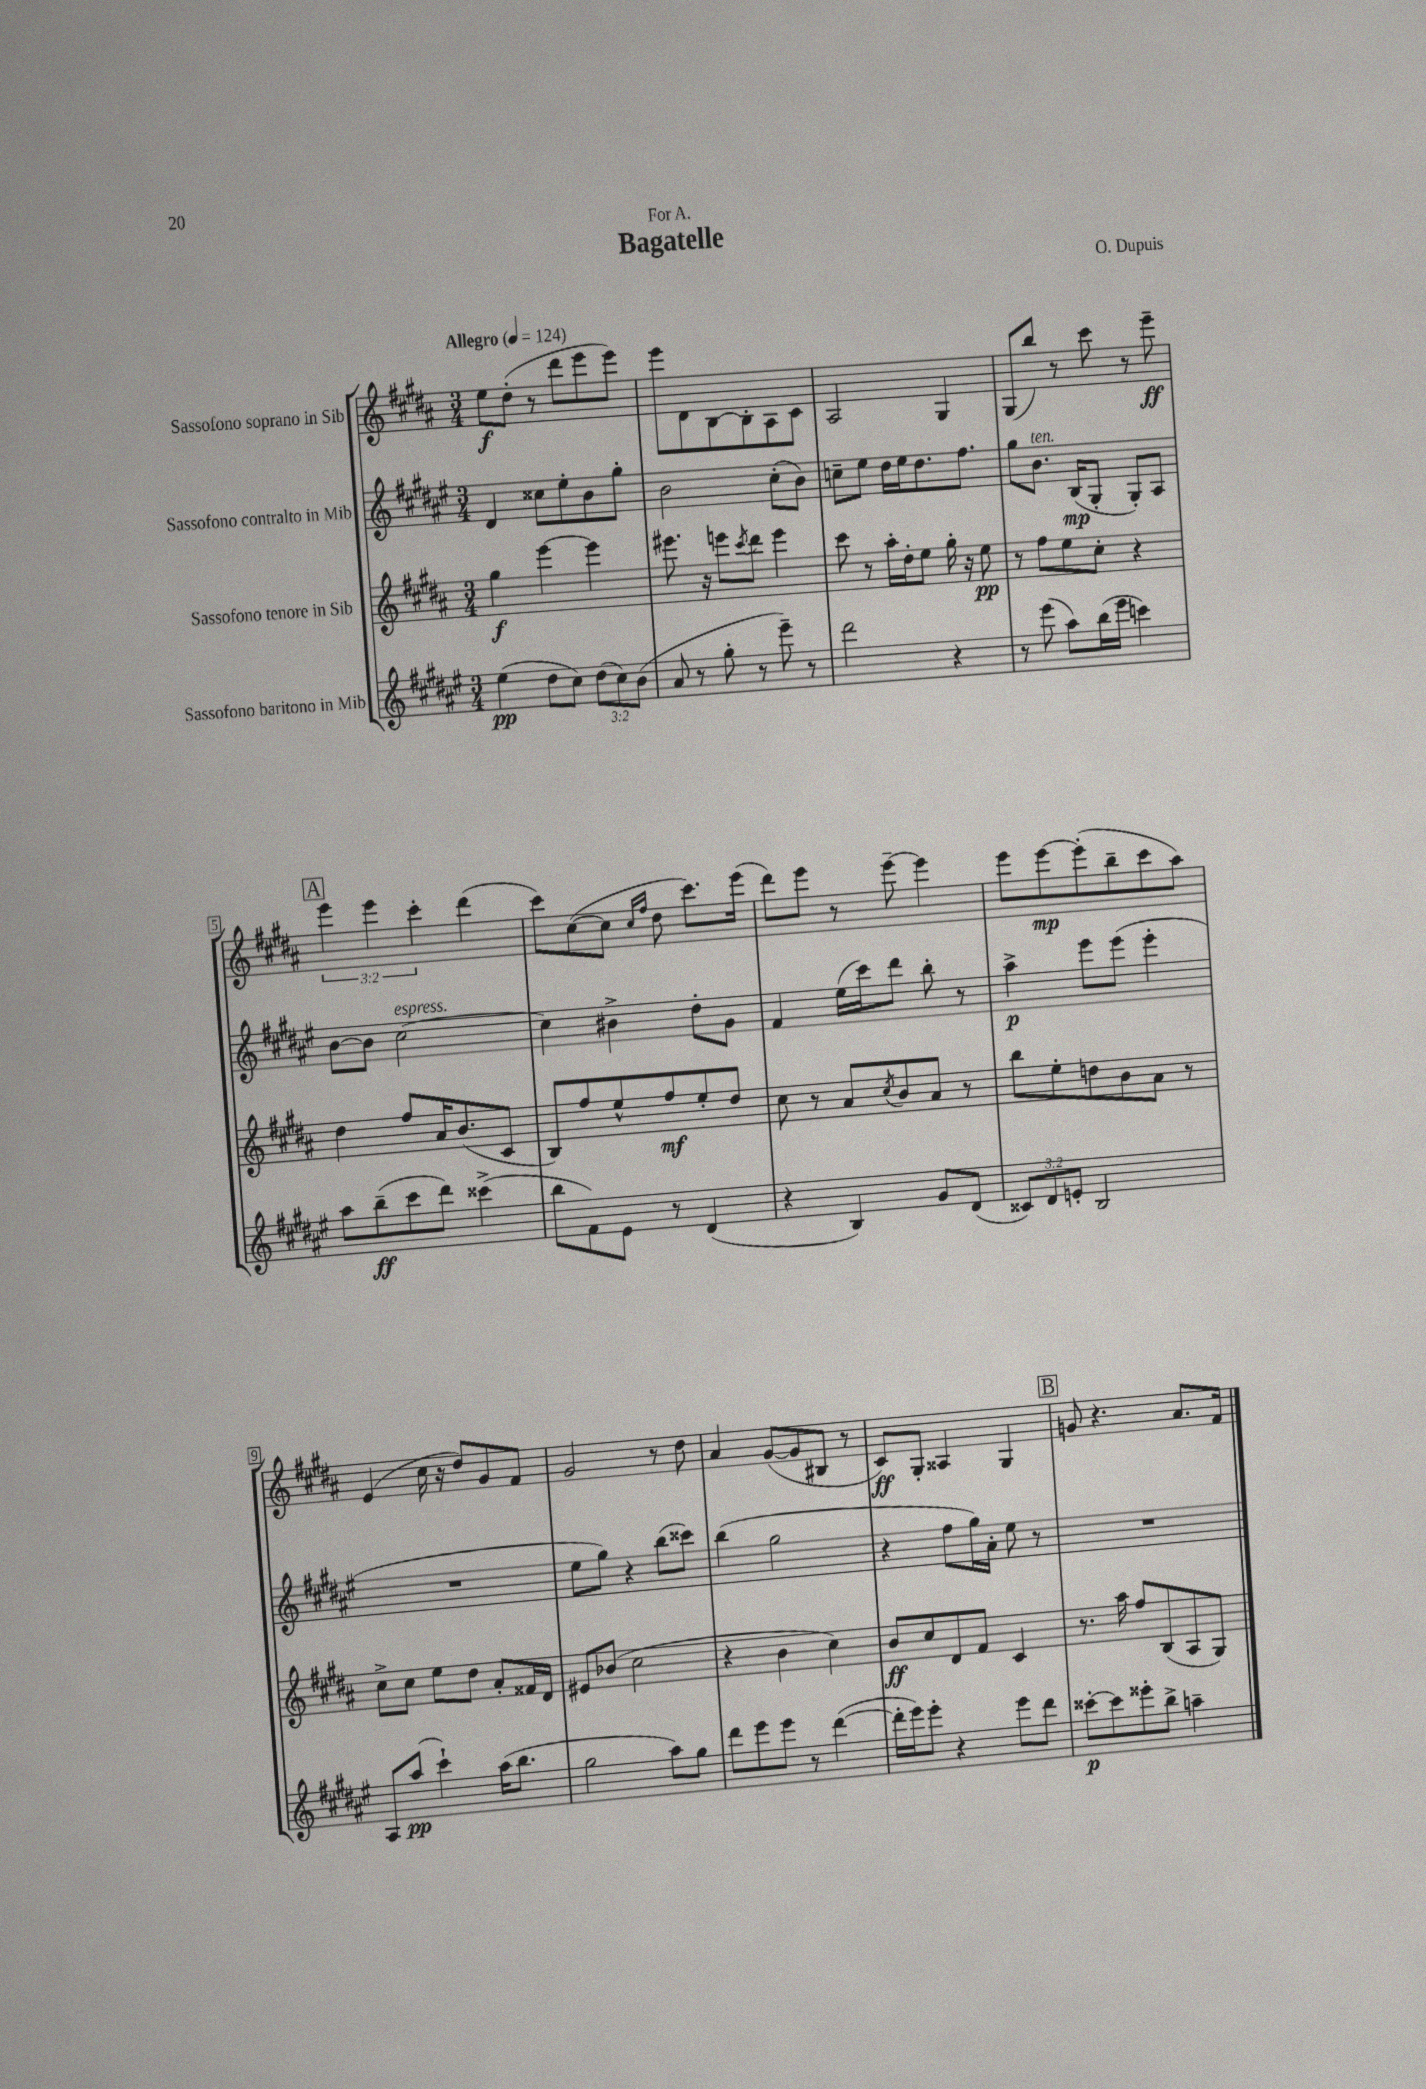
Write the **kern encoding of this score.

**kern	**dynam	**kern	**dynam	**kern	**dynam	**kern	**dynam
*part4	*part4	*part3	*part3	*part2	*part2	*part1	*part1
*staff4	*staff4	*staff3	*staff3	*staff2	*staff2	*staff1	*staff1
*I"Sassofono baritono in Mib	*	*I"Sassofono tenore in Sib	*	*I"Sassofono contralto in Mib	*	*I"Sassofono soprano in Sib	*
*clefG2	*	*clefG2	*	*clefG2	*	*clefG2	*
*k[f#c#g#d#a#e#]	*	*k[f#c#g#d#a#]	*	*k[f#c#g#d#a#e#]	*	*k[f#c#g#d#a#]	*
*M3/4	*	*M3/4	*	*M3/4	*	*M3/4	*
*MM124	*	*MM124	*	*MM124	*	*MM124	*
=1	=1	=1	=1	=1	=1	=1	=1
!	!	!	!	!	!	!LO:TX:a:B:t=Allegro	!
(4ee#\	pp	4gg#\	f	4d#/	.	8ee\L	f
.	.	.	.	.	.	(8dd#'\J	.
8dd#\L	.	[4eee\	.	8cc##X\L	.	8r	.
8cc#\J)	.	.	.	8ee#'\	.	8ddd#\L	.
(12dd#\L	.	4eee\]	.	8b\	.	8eee\	.
12cc#\)	.	.	.	.	.	.	.
.	.	.	.	8gg#'\J	.	8eee\J)	.
(12b\J	.	.	.	.	.	.	.
=2	=2	=2	=2	=2	=2	=2	=2
8a#/	.	8.eee#X\	.	2b\	.	8eee\L	.
8r	.	.	.	.	.	8d#\	.
.	.	16r	.	.	.	.	.
8gg#'\	.	8eeen\L	.	.	.	[8B\	.
.	.	8qccc#/	.	.	.	.	.
8r	.	8ddd#\J	.	.	.	8B'\]	.
8eee#~\)	.	4eee\	.	(8cc#'\L	.	8A#\	.
8r	.	.	.	8b\J)	.	8c#\J	.
=3	=3	=3	=3	=3	=3	=3	=3
2ddd#\	.	8ccc#\	.	8ccn~\L	.	2A#/	.
.	.	8r	.	8ee#\J	.	.	.
.	.	16aa#'\LL	.	16dd#\LL	.	.	.
.	.	16dd#'\J	.	16ee#\J	.	.	.
.	.	8ee\J	.	8.dd#\	.	.	.
4r	.	16gg#'\	.	.	.	4G#/	.
.	.	16r	.	8.ff#\J	.	.	.
.	.	8ee\	pp	.	.	.	.
=4	=4	=4	=4	=4	=4	=4	=4
8r	.	8r	.	8gg#\L	.	(8G#/L	.
!	!	!	!	!LO:TX:a:i:t=ten.	!	!	!
(8eee#\	.	8ff#\L	.	8.b\J	.	8bb/J)	.
8aa#\L)	.	8ee\	.	.	.	8r	.
.	.	.	.	(16B/KL	mp	.	.
(16bb\L	.	8cc#'\J	.	8G#'/J	.	8ccc#\	.
16eee#\JJ	.	.	.	.	.	.	.
4cccn\)	.	4r	.	8G#'/L)	.	8r	.
.	.	.	.	8A#/J	.	8eee~\	ff
!!LO:LB:g=z
!!LO:REH:place=s1:t=A
=5	=5	=5	=5	=5	=5	=5	=5
8aa#\L	.	4dd#\	.	[8b\L	.	6eee\	.
(8bb~\	ff	.	.	8b\J]	.	.	.
.	.	.	.	.	.	6eee\	.
!	!	!	!	!LO:TX:a:i:t=espress.	!	!	!
8ccc#\	.	8ff#/L	.	[2cc#\	.	.	.
.	.	.	.	.	.	6ccc#'\	.
8ddd#\J)	.	16a#/K	.	.	.	.	.
.	.	(8.b/	.	.	.	.	.
(4ccc##X^\	.	.	.	.	.	(4ddd#\	.
.	.	8c#/J	.	.	.	.	.
=6	=6	=6	=6	=6	=6	=6	=6
8bb\L	.	8B/L)	.	4cc#\]	.	8ccc#\L)	.
8f#\)	.	8ff#/	.	.	.	([8cc#\	.
8e#\J	.	8ee^^/	.	4b#X^\	.	8cc#\J]	.
.	.	.	.	.	.	16qqcc#/LL	.
.	.	.	.	.	.	16qqff#/JJ	.
8r	.	8ff#/	mf	.	.	8dd#\	.
(4d#/	.	8ee'/	.	8dd#'\L	.	8.ccc#\L)	.
.	.	8dd#/J	.	8g#\J	.	.	.
.	.	.	.	.	.	(16eee\Jk	.
=7	=7	=7	=7	=7	=7	=7	=7
4r	.	8cc#\	.	4f#/	.	8ddd#\L)	.
.	.	8r	.	.	.	8eee\J	.
4B/)	.	8a#/L	.	(16ee#\LL	.	8r	.
.	.	.	.	16ccc#\J)	.	.	.
.	.	8qcc#/	.	.	.	.	.
.	.	8b/	.	8ddd#\J	.	[8eee~\	.
8g#/L	.	8a#/J	.	8bb'\	.	4eee\]	.
(8d#/J	.	8r	.	8r	.	.	.
=8	=8	=8	=8	=8	=8	=8	=8
12c##X/L)	.	8bb\L	.	4aa#^\	p	8eee\L	.
12d#/	.	.	.	.	.	.	.
.	.	8ee'\	.	.	.	[8eee\	mp
12en'/J	.	.	.	.	.	.	.
2B/	.	8ddn\	.	8eee#\L	.	(8eee'\]	.
.	.	8b\	.	(8eee#\J	.	8bb~\	.
.	.	8a#\J	.	4eee#'\	.	8ccc#\	.
.	.	8r	.	.	.	8aa#\J)	.
!!LO:LB:g=z
=9	=9	=9	=9	=9	=9	=9	=9
8A#/L	.	8cc#^\L	.	2.r	.	(4e/	.
(8aa#/J	pp	8cc#\J	.	.	.	.	.
4ccc#`\)	.	8ee\L	.	.	.	16cc#\	.
.	.	.	.	.	.	16r	.
.	.	8dd#\J	.	.	.	8dd#/L)	.
(16aa#\KL	.	8a#'/L	.	.	.	8g#/	.
8.bb\J	.	.	.	.	.	.	.
.	.	16f##X/L	.	.	.	8f#/J	.
.	.	16d#/JJ	.	.	.	.	.
=10	=10	=10	=10	=10	=10	=10	=10
2gg#\	.	8e#X/L	.	8ee#\L	.	2g#/	.
.	.	(8b-X/J	.	8gg#\J)	.	.	.
.	.	2cc#\	.	4r	.	.	.
8aa#\L)	.	.	.	(8bb\L	.	8r	.
8gg#\J	.	.	.	8ccc##X\J)	.	8dd#\	.
=11	=11	=11	=11	=11	=11	=11	=11
8ddd#\L	.	4r	.	(4bb\	.	4a#/	.
8eee#\	.	.	.	.	.	.	.
8eee#\J	.	4b\	.	2gg#\	.	([8g#/L	.
8r	.	.	.	.	.	8g#/]	.
([4ddd#\	.	4cc#\)	.	.	.	8B#X/J	.
.	.	.	.	.	.	8r	.
=12	=12	=12	=12	=12	=12	=12	=12
16ddd#'\LL]	.	8b/L	ff	4r	.	8c#/L)	ff
16eee#\J)	.	.	.	.	.	.	.
8eee#'\J	.	8cc#/	.	.	.	8G#'/J	.
4r	.	8d#/	.	8ff#\L	.	4A##X/	.
.	.	8f#/J	.	16gg#\L)	.	.	.
.	.	.	.	16a#'\JJ	.	.	.
8eee#\L	.	4c#/	.	8ee#\	.	4G#/	.
8ddd#\J	.	.	.	8r	.	.	.
!!LO:REH:place=s1:t=B
=13	=13	=13	=13	=13	=13	=13	=13
[8ccc##X'\L	p	8.r	.	2.r	.	8gn/	.
8ccc##\]	.	.	.	.	.	4.r	.
.	.	16aa#\	.	.	.	.	.
8eee##X'\	.	8ff#/L	.	.	.	.	.
8bb^\J	.	(8B/	.	.	.	.	.
4aan~\	.	8A#/	.	.	.	8.a#/L	.
.	.	8G#/J)	.	.	.	.	.
.	.	.	.	.	.	16f#/Jk	.
==	==	==	==	==	==	==	==
*-	*-	*-	*-	*-	*-	*-	*-
